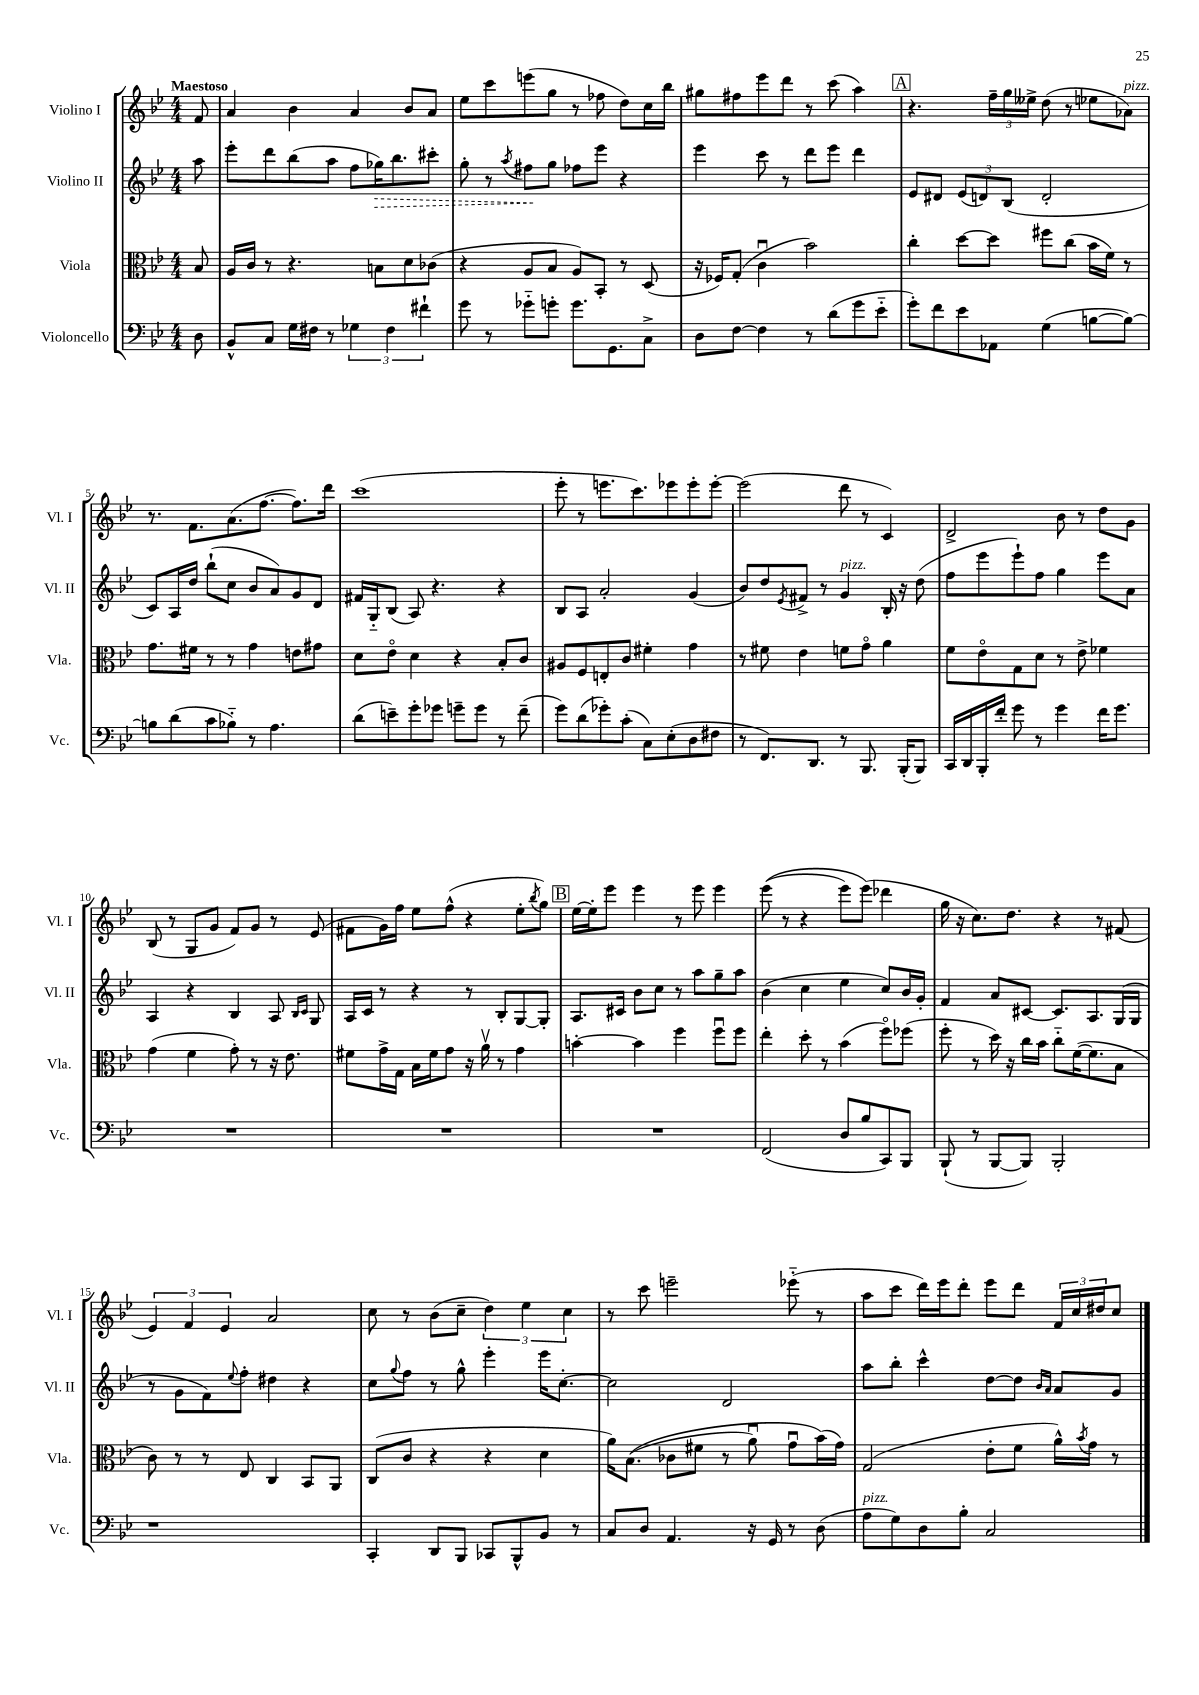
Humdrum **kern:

**kern	**kern	**kern	**kern
*staff4	*staff3	*staff2	*staff1
*clefF4	*clefC3	*clefG2	*clefG2
*k[b-e-]	*k[b-e-]	*k[b-e-]	*k[b-e-]
*M4/4	*M4/4	*M4/4	*M4/4
8D	8B-	8aa	8f
=	=	=	=
8BB-^^	16A	8eee-'	4a
.	16c	.	.
8C	8r	8ddd	.
16G	4.r	(8bb-	4b-
16F#	.	.	.
8r	.	8aa	.
6G-	.	8ff	4a
.	8B	16gg-)	.
6F#	.	.	.
.	.	8.bb-	.
.	8d	.	8b-
6f#`	.	.	.
.	(8c-	8ccc#'	8a
=	=	=	=
8g	4r	8gg'	8ee-
8r	.	8r	8ccc
.	.	8qaa	.
8g-'~	8A	8ff#	(8eee
8g'	8B-	8gg	8gg
8.g	8A)	8ff-	8r
.	8BB-'	8eee-	8ff-
8.GG	.	.	.
.	8r	4r	8dd)
8C^	(8D	.	16cc
.	.	.	16bb-
=	=	=	=
8D	16r	4eee-	8gg#
.	16F-)	.	.
[8F	(8G'	.	8ff#
4F]	4cu	8ccc	8eee-
.	.	8r	8ddd
8r	2b-)	8ddd	8r
(8d	.	8eee-	(8ccc
8g	.	4ddd	4aa)
8e-'~	.	.	.
=	=	=	=
8g')	4cc'	8e-	4.r
8f	.	8d#	.
8e-	[8dd	(12e-	.
.	.	12d)	.
8AA-	8dd]	.	24ff~
.	.	(12B-	24gg
.	.	.	24ee--^
(4G	8ff#	2d'	(8dd
.	(8cc	.	8r
[8B	16b-	.	8ee-
.	16f)	.	.
8B_)	8r	.	8a-)
=	=	=	=
8B]	8.g	8c)	8.r
(8d	.	16A	.
.	16f#	16dd	8.f
8c	8r	(8bb-`	.
8B-'~)	8r	8cc	(8.a
8r	4g	8b-	.
.	.	.	[8.ff
4.A	.	8a)	.
.	8e	8g	8.ff])
.	8g#	8d	.
.	.	.	16ddd
=	=	=	=
(8d	8d	16f#	(1ccc
.	.	16G'~	.
8e~)	8e-o	(8B-	.
8g'	4d	8A)	.
8g-	.	4.r	.
8g~	4r	.	.
8g	.	.	.
8r	8B-'	4r	.
(8f~	8c	.	.
=	=	=	=
8g)	8A#	8B-	8eee-'
(8d	8F	8A	8r
8g-')	8E'	2a'	8.eee
(8c'	8c	.	.
.	.	.	8.ccc)
8C)	4f#'	.	.
(8E-'	.	.	8eee-
8D	4g	(4g	8eee-'
8F#	.	.	[8eee-'
=	=	=	=
8r	8r	8b-)	(2eee-]
8.FF)	8f#	8dd	.
.	.	8qe-	.
.	4e-	8f#^	.
8.DD	.	.	.
.	.	8r	.
8r	8f	4g	8ddd
8.BBB-	8go	.	8r
.	4a	16B-'	4c)
(16BBB-'	.	16r	.
8BBB-)	.	(8dd	.
=	=	=	=
16CC	8f	8ff	2d^
16DD	.	.	.
16BBB-'	8e-o	8eee-	.
16f'	.	.	.
8g	8G	8eee-`)	.
8r	8d	8ff	.
4g	8r	4gg	8b-
.	8e-^	.	8r
16f	4f-	8eee-	8dd
8.g	.	.	.
.	.	8a	8g
=	=	=	=
1r	(4g	4A	(8B-
.	.	.	8r
.	4f	4r	8G
.	.	.	8g
.	8g')	4B-	8f)
.	8r	.	8g
.	16r	8A	8r
.	8.e-	.	.
.	.	16qqB-	.
.	.	16qqc	.
.	.	8G	(8e-
=	=	=	=
1r	8f#	16A	8f#
.	.	16c	.
.	16g^	8r	16g)
.	16G	.	16ff
.	16B-	4r	8ee-
.	16f#	.	.
.	8g	.	(8ff^^
.	16r	8r	4r
.	16av	.	.
.	8r	8B-'	.
.	4g	[8G	8ee-'
.	.	.	8qbb-
.	.	8G']	8gg)
=	=	=	=
1r	[4b'	8.A	[16ee-
.	.	.	16ee-']
.	.	.	8eee-
.	.	16c#	.
.	4b]	8b-	4eee-
.	.	8cc	.
.	4ff	8r	8r
.	.	8aa	8eee-
.	8ffu	8gg~	4eee-
.	8ff	8aa	.
=	=	=	=
(2FF	4ee-'	(4b-	&((8eee-
.	.	.	8r
.	8dd'	4cc	4r
.	8r	.	.
8D	(4b-	4ee-	8eee-)
8B-	.	.	(8eee-&)
8CC)	8ffo)	8cc)	4ddd-
8BBB-	(8ff-	16b-	.
.	.	16g'	.
=	=	=	=
(8BBB-`	8ff'	4f	16gg
.	.	.	16r
8r	8r	.	8.cc)
[8BBB-	16dd)	8a	.
.	16r	.	8.dd
8BBB-])	16cc	[8c#	.
.	16b-	.	.
2BBB-'	8cc'~	8.c#]	4r
.	([16f	.	.
.	8.f]	8.A	.
.	.	.	8r
.	8B-	(16G	(8f#
.	.	16G	.
=	=	=	=
1r	8c)	8r	6e-)
.	8r	8g	.
.	.	.	6f
.	8r	8f)	.
.	.	.	6e-
.	.	8qqee-	.
.	8E-	8ff'	.
.	4C	4dd#	2a
.	8BB-	4r	.
.	8AA	.	.
=	=	=	=
4CC'	(8C	8cc	8cc
.	.	8qqgg	.
.	8c	8ff	8r
8DD	4r	8r	(8b-
8BBB-	.	8gg^^	8cc~
8CC-	4r	4eee-'	6dd)
8BBB-^^	.	.	.
.	.	.	6ee-
8BB-	4d	16eee-	.
.	.	[8.cc'	.
.	.	.	6cc
8r	.	.	.
=	=	=	=
8C	16a)	2cc]	8r
.	&((8.B-	.	.
8D	.	.	8ccc
4.AA	8c-	.	2eee~
.	8f#	.	.
.	8r	2d	.
16r	8au)	.	.
16GG	.	.	.
8r	8gu	.	(8eee-'~
(8D	(16b-&)	.	8r
.	16g)	.	.
=	=	=	=
8A	(2G	8aa	8aa
8G)	.	8bb-'	8ccc
8D	.	4ccc^^	16ddd)
.	.	.	16eee-
8B-'	.	.	8ddd'
2C	8e-'	[8dd	8eee-
.	8f	8dd]	8ddd
.	.	16qqb-	.
.	.	16qqa	.
.	16a^^)	8a	24f
.	.	.	24cc
.	8qb-	.	.
.	16g	.	.
.	.	.	24dd#
.	8r	8g	8cc
==	==	==	==
*-	*-	*-	*-
